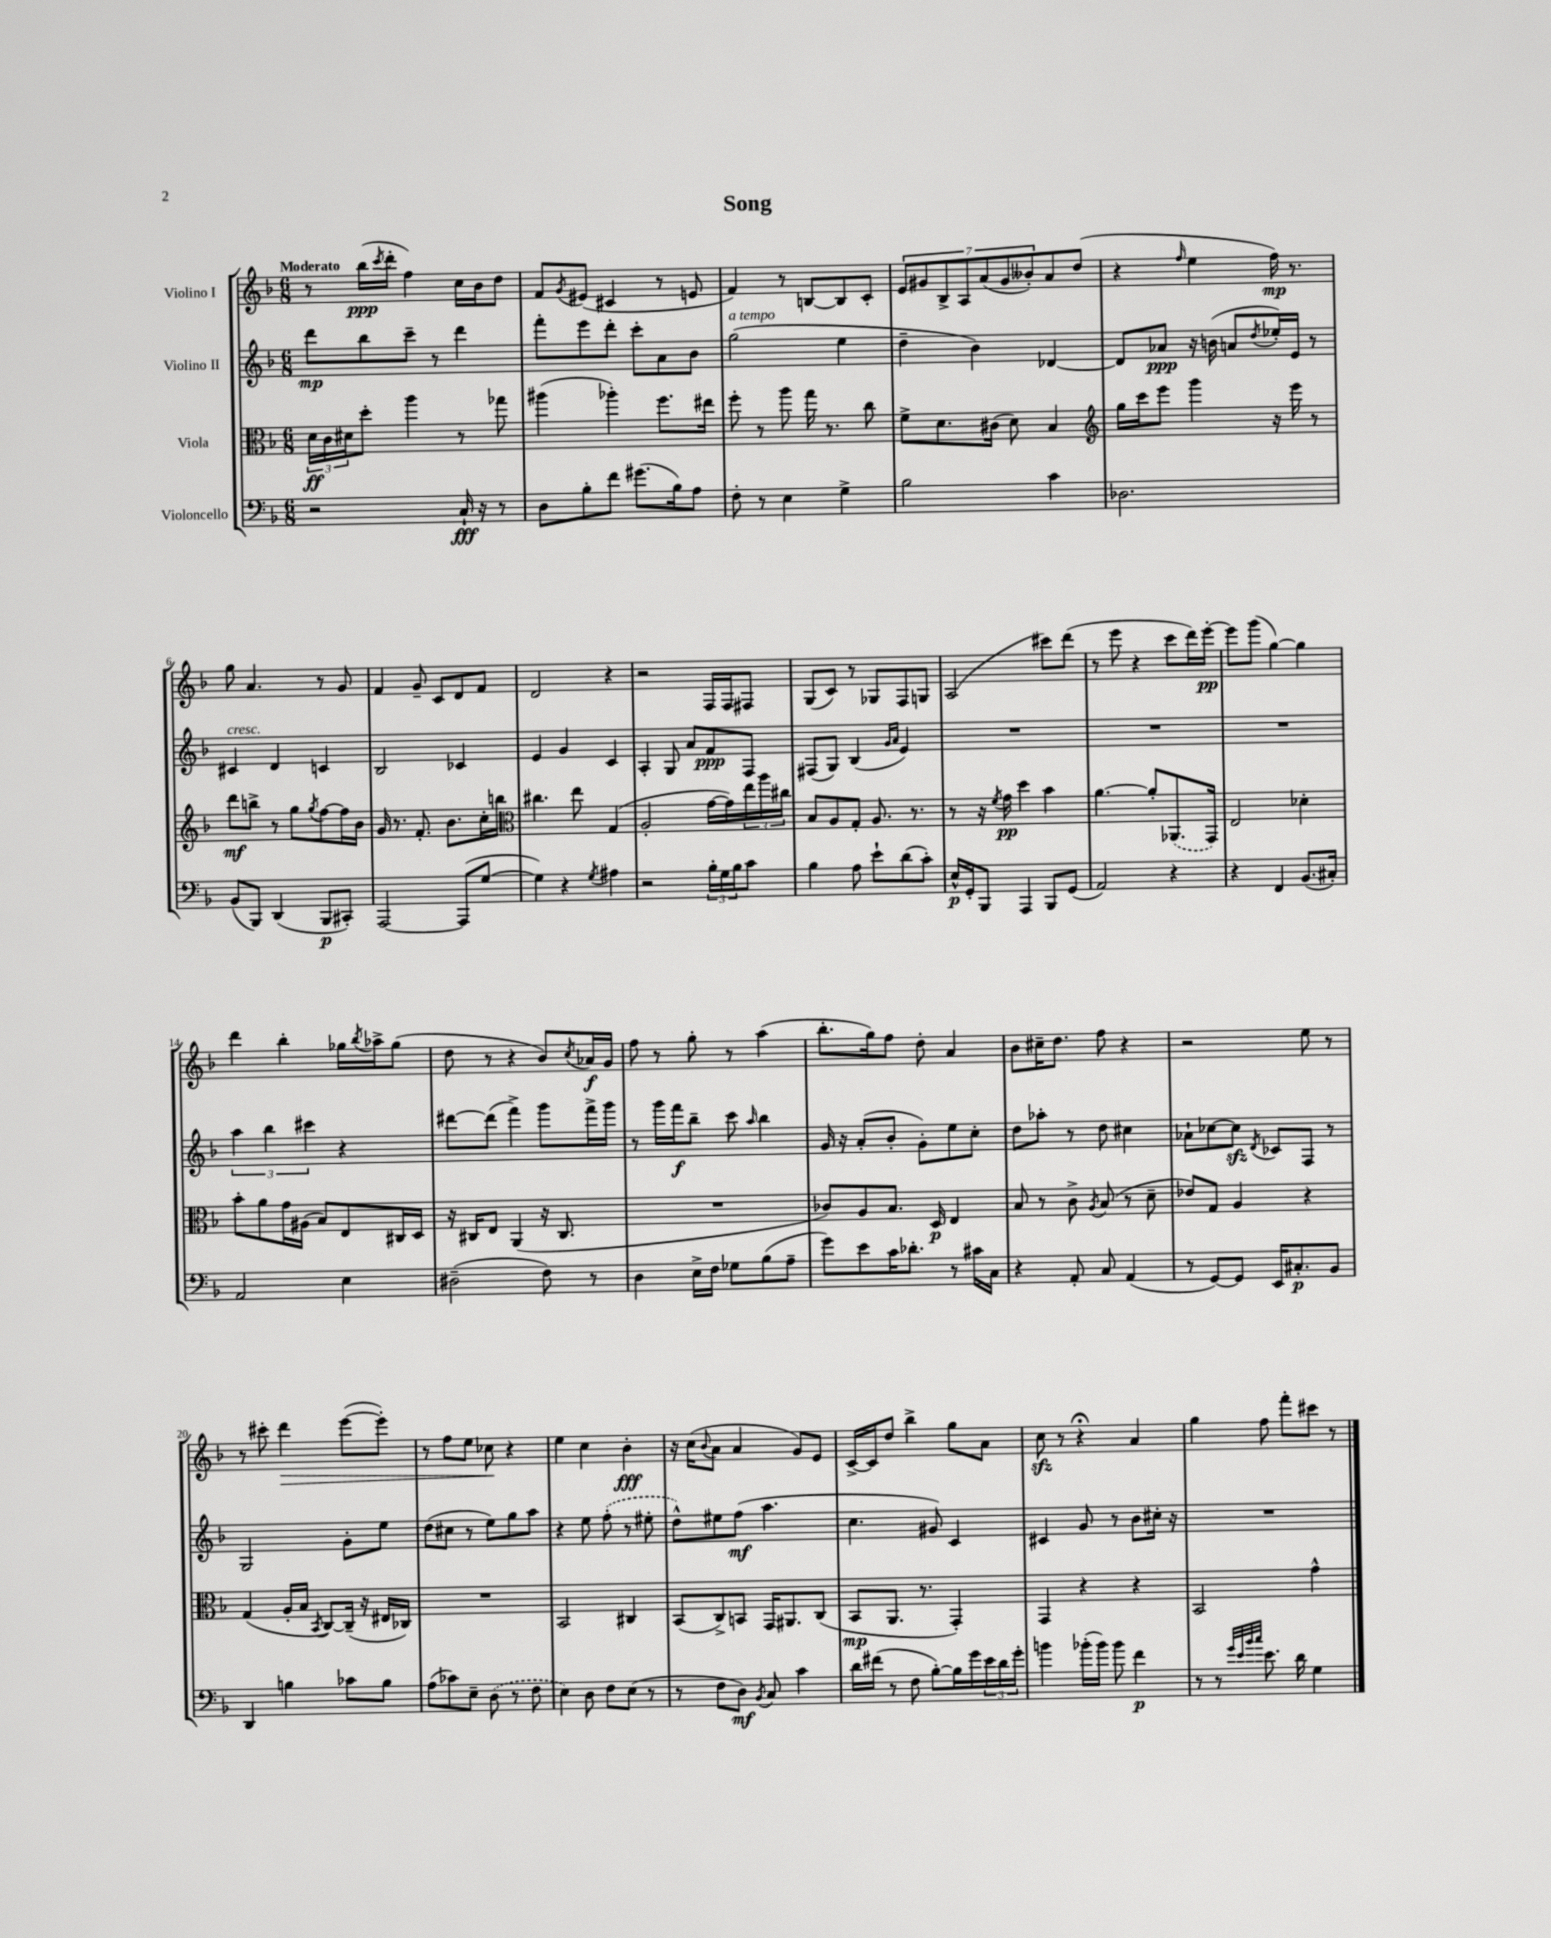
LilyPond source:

\header { title = "Song" }
<<
\new StaffGroup <<
\new Staff = "s0" \with { instrumentName = "Violino I" } {
    \clef treble \key f \major \numericTimeSignature \time 6/8 \tempo "Moderato"
    r8 bes''16\ppp( \acciaccatura { c'''8 } d'''16-. f''4) c''16 bes'16 d''8 |
    f'8 \acciaccatura { g'8 } eis'8( cis'4 r8 e'8 |
    f'4) r8 b8~ b8 c'8-. |
    \tuplet 7/4 { e'8 gis'8 bes8-> a8 a'8( gis'8 beses'8-.) } a'8 d''8( |
    r4 \grace { f''16 } e''4 f''16\mp) r8. |
    g''8 a'4. r8 g'8 |
    f'4 g'8-- c'8 d'8 f'8 |
    d'2 r4 |
    r2 f16 f16 fis8 |
    g8( c'8) r8 ges8 f8 g8 |
    a2( cis'''8) d'''8( |
    r8 e'''8 r4 c'''8 d'''16) e'''16~-.\pp |
    e'''8 g'''8( g''4~) g''4 |
    d'''4 bes''4-. ges''16 \acciaccatura { bes''8 } aes''16-> ges''8( |
    d''8 r8 r4 bes'8) \acciaccatura { c''8 } aes'16\f g'16 |
    f''8 r8 g''8-. r8 a''4( |
    bes''8.-. g''16) f''8 d''8-. a'4 |
    bes'8 cis''16-- d''8. f''8 r4 |
    r2 e''8 r8 |
    r8 cis'''8-. d'''4\> e'''8~( e'''8-.) |
    r8 f''8 e''8 ces''8\! r4 |
    e''4 c''4 bes'4-.\fff |
    r16 c''16( \appoggiatura { bes'8 } a'8 a'4 g'8) e'8 |
    c'16~-> c'16 d''8 bes''4-> g''8 a'8 |
    c''8\sfz r8 r4\fermata a'4 |
    g''4 f''8 f'''8-. cis'''8 r8 \bar "|." |
}
\new Staff = "s1" \with { instrumentName = "Violino II" } {
    \clef treble \key f \major \numericTimeSignature \time 6/8
    d'''8\mp bes''8 c'''8-- r8 d'''4 |
    f'''8-. e'''8 d'''8-. c'''8-. a'8 bes'8 |
    g''2^\markup { \italic "a tempo" }( e''4 |
    d''4-- bes'4) des'4~ |
    des'8 aes'8\ppp r16 b'16( a'8 \acciaccatura { d''8 } ees''16-.) e'16 r8 |
    cis'4^\markup { \italic "cresc." } d'4 c'4 |
    bes2 ces'4 |
    e'4 g'4 c'4 |
    a4-. g8 a'8 f'8\ppp f8 |
    fis8( g8) bes4( \grace { g'16 a'16 } e'4) |
    R2. |
    R2. |
    R2. |
    \tuplet 3/2 { a''4 bes''4 cis'''4 } r4 |
    dis'''8~ dis'''8( f'''4->) g'''8 f'''16-> g'''16 |
    r8 g'''16 f'''16\f bes''8-- c'''8 \grace { a''16 } bes''4 |
    g'16 r16 a'8-.( bes'8-. g'8-.) e''8 c''8-. |
    d''8 aes''8-. r8 d''8 cis''4 |
    aes'8-! ces''8~ ces''8\sfz \acciaccatura { d'8 } ces'8 f8 r8 |
    g2 g'8-. e''8 |
    d''8( cis''8 r8 e''8) g''8 a''8 |
    r4 e''8 \once \slurDashed f''8-.( r8 eis''8-. |
    d''8-^) eis''8 f''8\mf( a''4. |
    c''4. gis'8) c'4 |
    cis'4 g'8 r8 bes'8 cis''16-. r16 |
    R2. \bar "|." |
}
\new Staff = "s2" \with { instrumentName = "Viola" } {
    \clef alto \key f \major \numericTimeSignature \time 6/8
    \tuplet 3/2 { d'16\ff c'16 dis'16 } d''8-. a''4 r8 ges''8 |
    ais''4( aes''4-.) f''8. eis''16 |
    f''8-. r8 a''8 g''16 r8. c''8 |
    f'8-> d'8. cis'16( d'8) bes4 |
    \clef treble g''16 c'''16 e'''8 g'''4 r16 e'''16 r8 |
    d'''8\mf b''8-> r8 g''8 \acciaccatura { g''8 } f''8~ f''16 bes'16 |
    g'16 r8. f'8.-. bes'8. c''16-. b''16 |
    \clef alto cis''4. e''8 g4( |
    a2-. g'16~ g'16) \tuplet 3/2 { e''16 a''16 cis''16 } |
    bes8 a8 g8-. a8. r8. |
    r8 r16 \acciaccatura { f'8 } g'16\pp d''4 bes'4 |
    a'4.~ a'8-. \once \slurDashed aes,8.( g,16) |
    e2 des'4-. |
    bes'8-. a'8 g'16 ais16( bes8) e8 cis16 d16 |
    r16 cis16 e8 a,4( r16 cis8. |
    R2. |
    ces'8) a8 bes8. d16\p e4 |
    bes8 r8 c'8-> \acciaccatura { a8 } bes8( r8 d'8-- |
    ees'8) g8 a4 r4 |
    g4( a16-. bes16 \acciaccatura { bes,8 } c8~) c16--( r16 eis16 ces16) |
    R2. |
    bes,2 cis4 |
    bes,8( c8->) b,8 g,16 ais,8. c8( |
    bes,8\mp a,8. r8. g,4-.) |
    g,4 r4 r4 |
    bes,2 g'4-^ \bar "|." |
}
\new Staff = "s3" \with { instrumentName = "Violoncello" } {
    \clef bass \key f \major \numericTimeSignature \time 6/8
    r2 c16-!\fff r16 r8 |
    d8 bes8-. f'8 gis'8.( bes16) a8 |
    f8-. r8 e4 g4-> |
    bes2 c'4 |
    des2. |
    bes,8( bes,,8) d,4( bes,,8\p cis,8-.) |
    a,,2~ a,,8( g8~ |
    g4) r4 \acciaccatura { g8 } ais4 |
    r2 \tuplet 3/2 { bes16-. g16 bes16 } c'8 |
    bes4 a8 e'8-! d'8( c'8-.) |
    e16-^\p g,16-. bes,,8 a,,4 bes,,8 g,8( |
    a,2) r4 |
    r4 f,4 bes,8.( cis16-.) |
    a,2 e4 |
    dis2--( f8) r8 |
    d4 e16-> f16 ges8 bes8( a8-- |
    g'8) e'8 c'16 des'8.-. r8 cis'16 c16 |
    r4 a,8-. c8 a,4( |
    r8 g,8~) g,8 e,16 cis8.-.\p bes,8 |
    d,4 b4 ces'8 b8 |
    a8( ces'8) e8-- \once \slurDashed d8( r8 f8 |
    e4) d8 f8 e8( r8 |
    r8 f8 d8\mf) \acciaccatura { bes,8 } c8 c'4 |
    d'16 fis'16( r8 f8 bes8~-.) bes16 g'16 \tuplet 3/2 { e'16 d'16 g'16-. } |
    b'4 bes'16-.( bes'16) bes'8 f'4\p |
    r8 r8 \grace { g'32 e'32 bes'32 c''32 } e'8. d'16 g4 \bar "|." |
}
>>
>>
